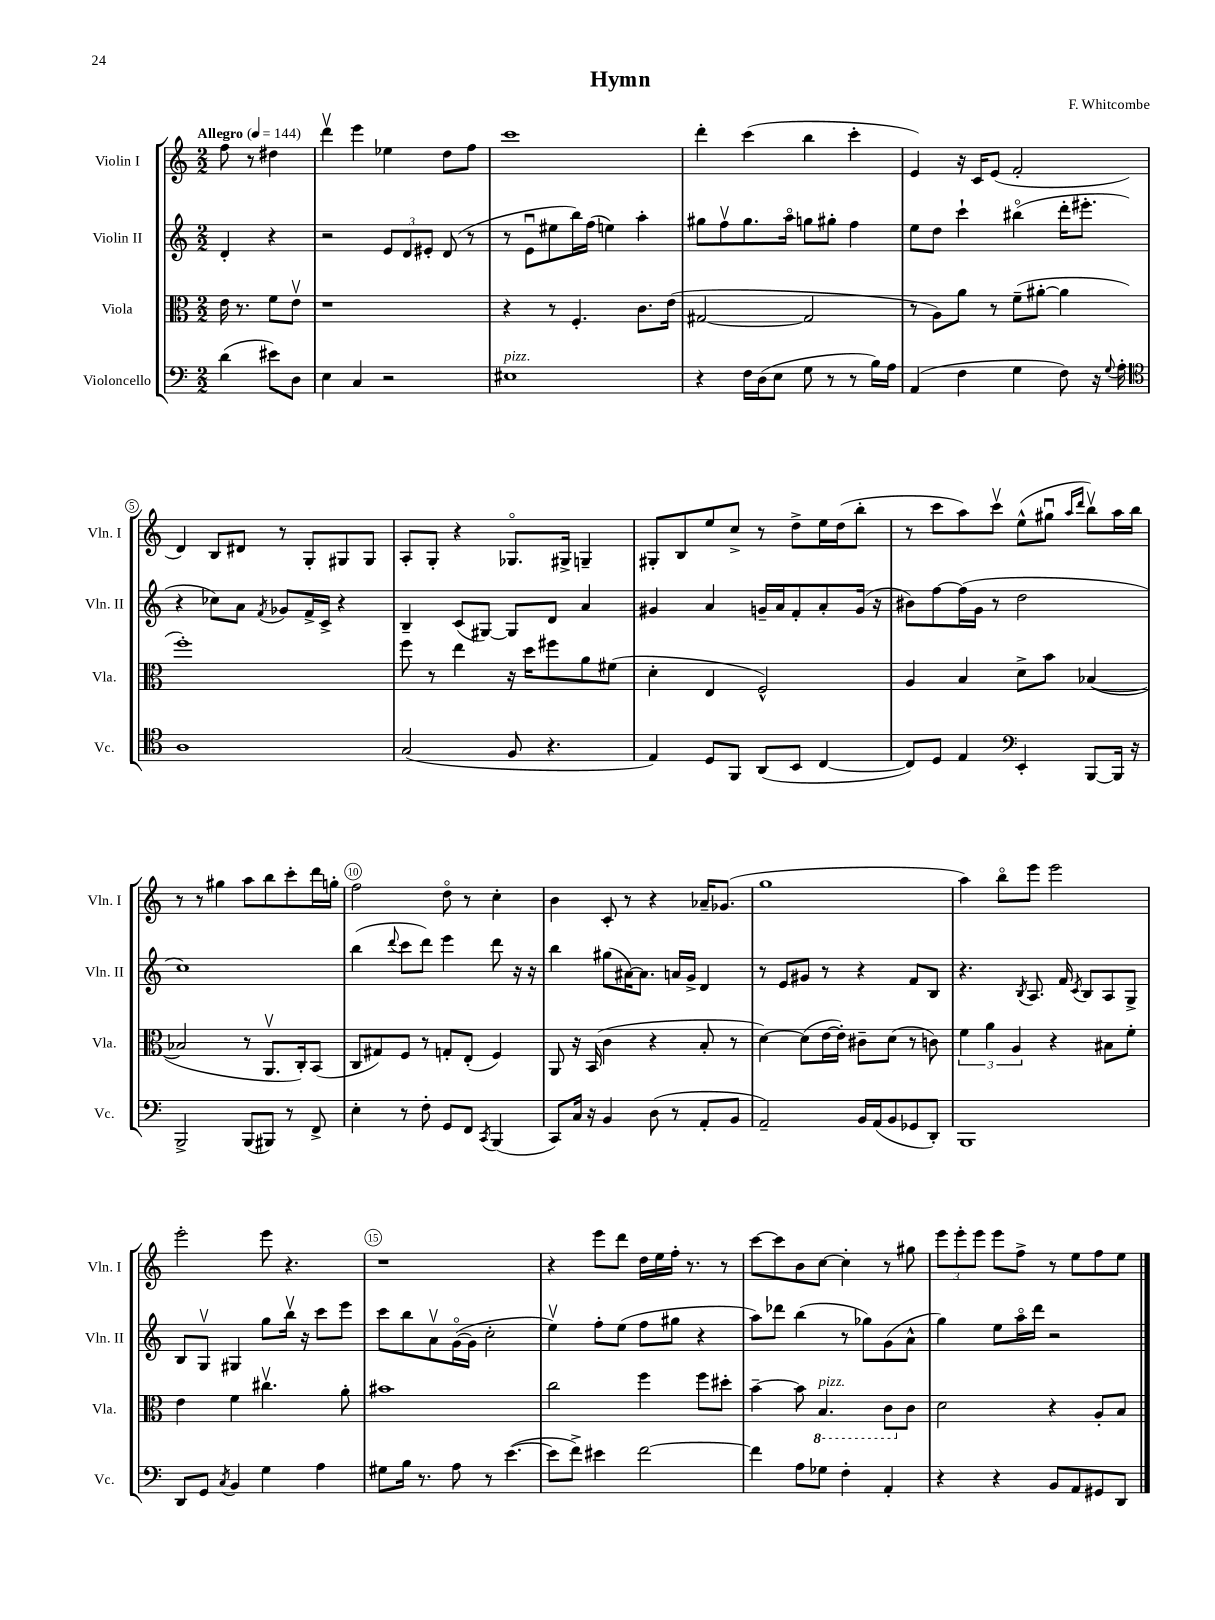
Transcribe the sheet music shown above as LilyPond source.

\header { title = "Hymn" composer = "F. Whitcombe" }
<<
\new StaffGroup <<
\new Staff = "s0" \with { instrumentName = "Violin I" shortInstrumentName = "Vln. I" } {
    \clef treble \key c \major \numericTimeSignature \time 2/2 \partial 2 \tempo "Allegro" 4 = 144
    \autoBeamOff f''8 r8 dis''4 |
    d'''4\upbow e'''4 ees''4 d''8[ f''8] |
    c'''1 |
    d'''4-. c'''4( b''4 c'''4-. |
    e'4) r16 c'16[ e'8]( f'2-. |
    d'4) b8[ dis'8] r8 g8[-. gis8 gis8] |
    a8[-. g8]-. r4 ges8.[\flageolet gis16]-> g4-- |
    gis8[-. b8 e''8 c''8]-> r8 d''8[-> e''16 d''16( b''8]-. |
    r8 c'''8[ a''8) c'''8]\upbow e''8[-^( gis''8]\downbow \grace { a''16[ d'''16] } b''8[\upbow) a''16 b''16] |
    r8 r8 gis''4 a''8[ b''8 c'''8-. d'''16 g''16]-. |
    f''2 d''8\flageolet r8 c''4-. |
    b'4 c'8-. r8 r4 aes'16[-- ges'8.]( |
    g''1 |
    a''4) b''8[\flageolet e'''8] e'''2 |
    e'''2-. e'''8 r4. |
    r1 |
    r4 e'''8[ d'''8] d''16[ e''16 f''16]-. r8. r8 |
    c'''8[~ c'''8 b'8 c''8]~ c''4-. r8 gis''8 |
    \tuplet 3/2 { e'''8[ e'''8-. e'''8] } e'''8[ f''8]-> r8 e''8[ f''8 e''8] \bar "|." |
}
\new Staff = "s1" \with { instrumentName = "Violin II" shortInstrumentName = "Vln. II" } {
    \clef treble \key c \major \numericTimeSignature \time 2/2 \partial 2
    \autoBeamOff d'4-. r4 |
    r2 \tuplet 3/2 { e'8[ d'8 eis'8]-. } d'8( r8 |
    r8 e'8[\downbow eis''8 b''16) f''16]( e''4) a''4-. |
    gis''8[ f''8\upbow gis''8. a''16]\flageolet g''8[ gis''8]-. f''4 |
    e''8[ d''8] c'''4-! bis''4\flageolet( d'''16[-. eis'''8.]-. |
    r4 ces''8[) a'8] \acciaccatura { f'8 } ges'8[ f'16-> c'16]-> r4 |
    b4-- c'8[( gis8]~) gis8[ d'8] a'4 |
    gis'4 a'4 g'16[-- a'16 f'8-. a'8-. g'16]( r16 |
    bis'8[) f''8~ f''16( g'16] r8 d''2 |
    c''1) |
    b''4( \appoggiatura { d'''8 } c'''8[ d'''8]) e'''4 d'''8 r16 r16 |
    b''4 gis''8[( ais'16~) ais'8.] a'16[ g'16]-> d'4 |
    r8 e'8[ gis'8] r8 r4 f'8[ b8] |
    r4. \acciaccatura { b8 } a8. f'16 \acciaccatura { c'8 } b8[ a8 g8]-> |
    b8[ g8]\upbow gis4 g''8[ b''16]\upbow r16 c'''8[ e'''8] |
    c'''8[ b''8 a'8\upbow g'16~\flageolet( g'16] c''2-. |
    e''4\upbow) f''8[-. e''8]( f''8[ gis''8] r4 |
    a''8[) des'''8] b''4( r8 ges''8[) g'8( a'8]-^ |
    g''4) e''8[ a''16\flageolet d'''16] r2 \bar "|." |
}
\new Staff = "s2" \with { instrumentName = "Viola" shortInstrumentName = "Vla." } {
    \clef alto \key c \major \numericTimeSignature \time 2/2 \partial 2
    \autoBeamOff e'16 r8. f'8[ e'8]\upbow |
    r1 |
    r4 r8 f4.-. c'8.[ e'16]( |
    gis2~ gis2 |
    r8 a8[) a'8] r8 f'8[--( ais'8]~-. ais'4 |
    f''1-.) |
    f''8 r8 e''4 r16 d''16[ fis''8 a'8 fis'8]( |
    d'4-. e4 f2-^) |
    a4 b4 d'8[-> b'8] bes4~( |
    bes2 r8 a,8.[\upbow c16-.) b,8]( |
    c8[ gis8) f8] r8 g8[-. e8]-.( f4) |
    a,8 r16 b,16( c'4 r4 b8-. r8 |
    d'4~) d'8[( e'16~ e'16]-.) cis'8[-- d'8]( r8 c'8) |
    \tuplet 3/2 { f'4 a'4 a4 } r4 bis8[ f'8]-. |
    e'4 f'4 cis''4.\upbow a'8-. |
    bis'1 |
    c''2 f''4 f''8[ dis''8]-. |
    b'4~-- b'8 \ottava #-1 b,4.^\markup { \italic "pizz." } c8[ \ottava #0 c'8] |
    d'2 r4 a8[-. b8] \bar "|." |
}
\new Staff = "s3" \with { instrumentName = "Violoncello" shortInstrumentName = "Vc." } {
    \clef bass \key c \major \numericTimeSignature \time 2/2 \partial 2
    \autoBeamOff d'4( eis'8[) d8] |
    e4 c4 r2 |
    eis1^\markup { \italic "pizz." } |
    r4 f16[ d16( e8] g8 r8 r8 b16[) a16] |
    a,4( f4 g4 f8) r16 \appoggiatura { g8 } a16-. |
    \clef tenor a1 |
    g2( f8 r4. |
    e4) d8[ f,8] a,8[( b,8] c4~ |
    c8[) d8] e4 \clef bass e,4-. b,,8[~ b,,16] r16 |
    b,,2-> b,,8[( bis,,8]) r8 f,8-> |
    e4-. r8 f8-. g,8[ f,8] \acciaccatura { c,8 } b,,4( |
    c,8[) c16] r16 b,4 d8( r8 a,8[-. b,8] |
    a,2--) b,16[ a,16( b,8 ges,8 d,8]-.) |
    b,,1 |
    d,8[ g,8] \acciaccatura { c8 } b,4 g4 a4 |
    gis8[ b16] r8. a8 r8 e'4.~( |
    e'8[ f'8]->) eis'4 f'2~ |
    f'4 a8[ ges8] f4-. a,4-. |
    r4 r4 b,8[ a,8 gis,8 d,8] \bar "|." |
}
>>
>>
\layout { \context { \Score \override BarNumber.break-visibility = ##(#f #t #t) barNumberVisibility = #(every-nth-bar-number-visible 5) \override BarNumber.stencil = #(make-stencil-circler 0.1 0.3 ly:text-interface::print) } }
